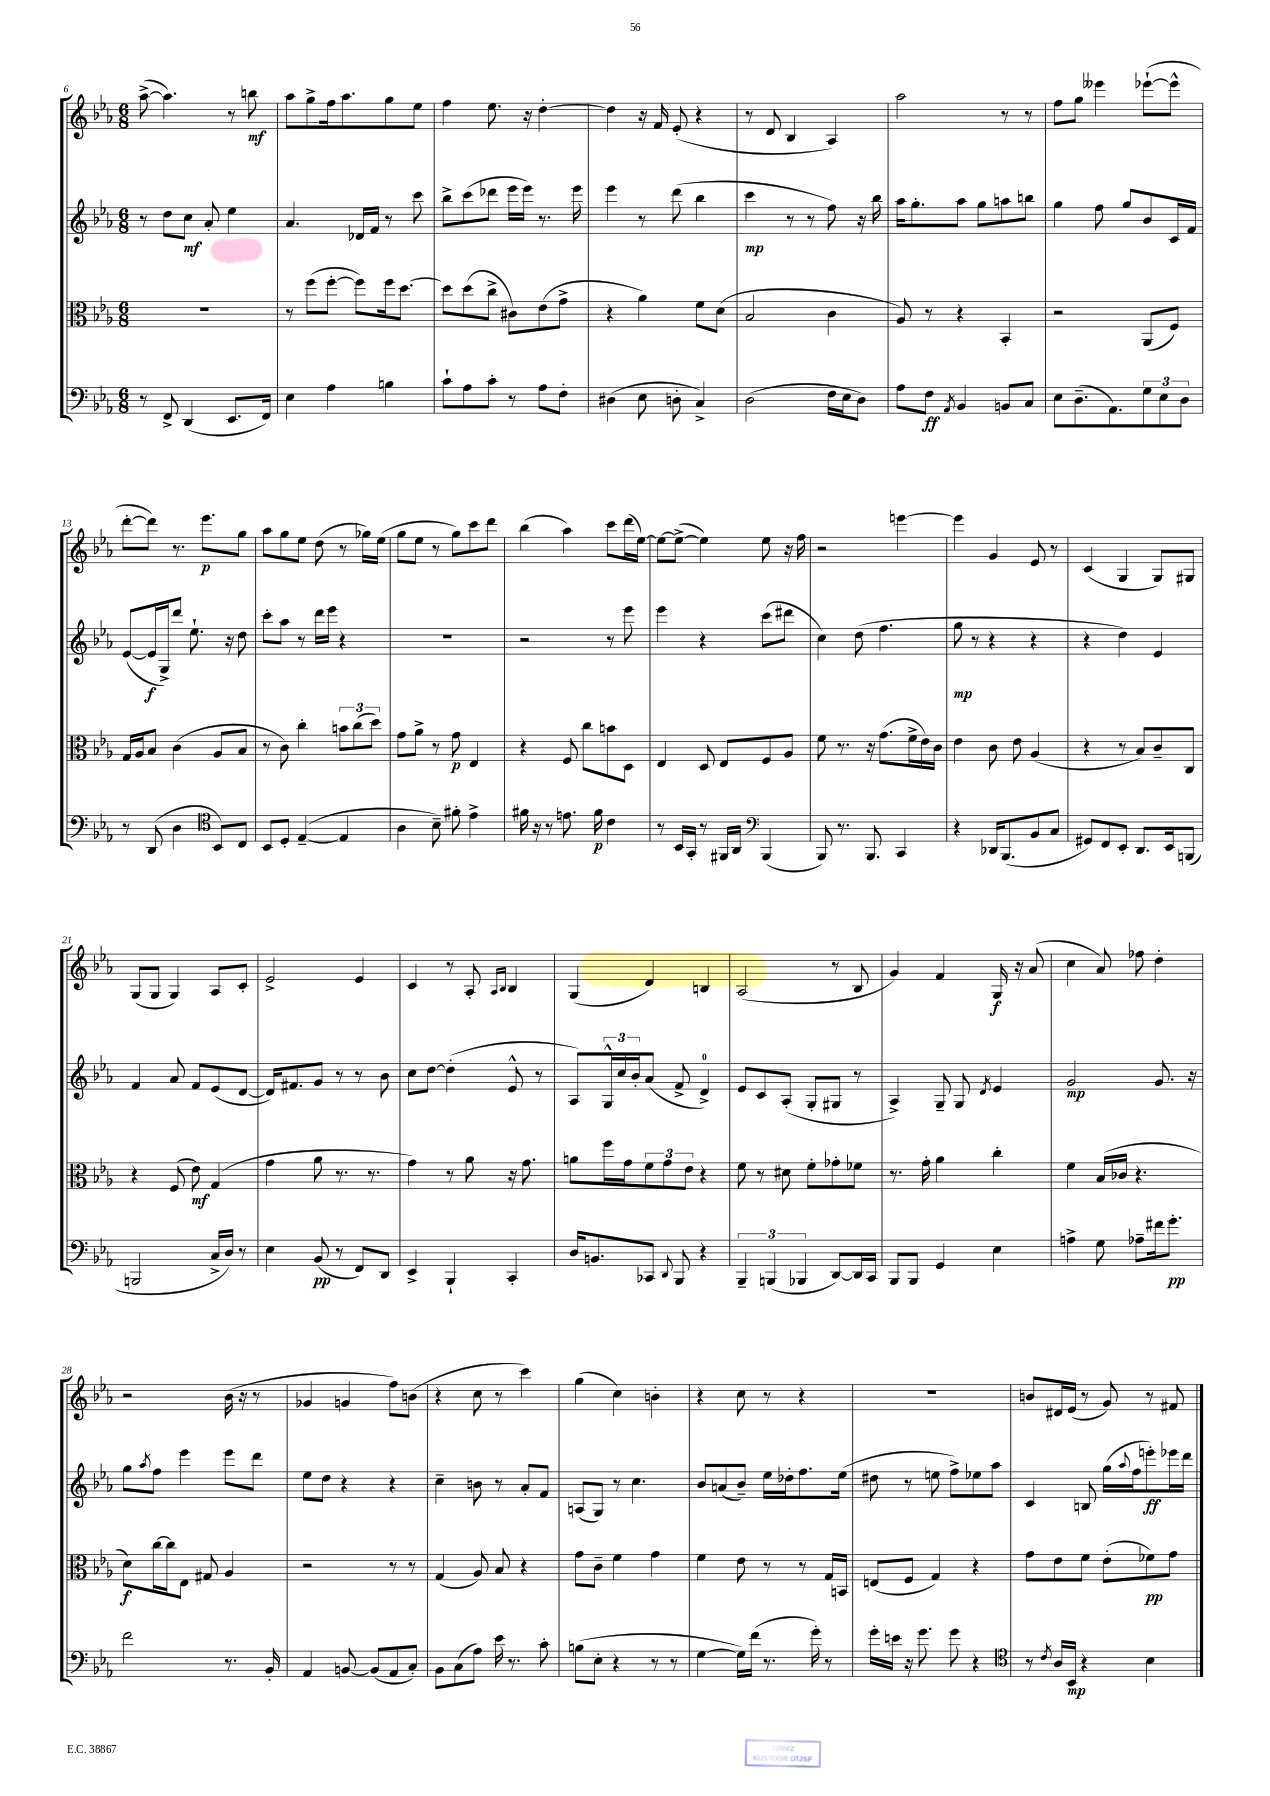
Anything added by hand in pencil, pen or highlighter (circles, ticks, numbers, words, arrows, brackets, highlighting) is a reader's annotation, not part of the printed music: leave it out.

**kern	**kern	**kern	**kern
*staff4	*staff3	*staff2	*staff1
*clefF4	*clefC3	*clefG2	*clefG2
*k[b-e-a-]	*k[b-e-a-]	*k[b-e-a-]	*k[b-e-a-]
*M6/8	*M6/8	*M6/8	*M6/8
8r	2.r	8r	([8aa-^
8FF^	.	8dd	4.aa-])
(4DD	.	8cc	.
.	.	8a-'	.
8.EE-	.	4ee-	8r
.	.	.	8bb
16FF)	.	.	.
=	=	=	=
4E-	8r	4.a-	8aa-
.	(8ff	.	8gg^
4A-	[8ff'	.	16ff
.	.	.	8.aa-
.	8ff])	16d-	.
.	.	16f	.
4B	16ff	8r	8gg
.	[8.dd	.	.
.	.	8ccc	8ee-
=	=	=	=
8c`	8dd]	8bb-^	4ff
8A-	(8dd	(8ccc	.
8c'	8cc^	8ddd-	8.ee-
8r	8c#)	16eee-	.
.	.	16eee-)	16r
8A-	(8e-	8.r	[4dd'
8F'	8g^	.	.
.	.	16eee-	.
=	=	=	=
(4D#	4r	4eee-	4dd]
8E-	4a-)	8r	16r
.	.	.	16f
8D'	.	(8ddd	(8e-'
4C^)	8f	4bb-	4r
.	(8d	.	.
=	=	=	=
(2D	2B-	4ccc	8r
.	.	.	8d
.	.	8r	4B-
.	.	8r	.
16F	4c	8ff)	4A-)
16E-	.	.	.
8D)	.	16r	.
.	.	16bb-	.
=	=	=	=
8A-	8A-)	16aa-	2aa-
.	.	8.gg'	.
8F	8r	.	.
8qAA-	.	.	.
4BB-	4r	8aa-	.
.	.	8gg	.
8BB	4BB-'	8aa	8r
8C	.	8bb	8r
=	=	=	=
8E-	2r	4gg	8ff
(8.D~	.	.	8gg
.	.	8ff	4eee--
8.AA-)	.	.	.
.	.	8gg	.
12G	(8AA-	8b-	([8eee-`
12E-	.	.	.
.	8F)	16c	8eee-^^]
12D	.	.	.
.	.	16f	.
=	=	=	=
8r	16G	([8e-	[8ddd'
.	16A-	.	.
(8DD	8B-	16e-]	8ddd])
.	.	16G^)	.
4D	(4c	8ddd	8.r
.	.	8.ee-`	.
.	.	.	8.eee-
*clefC4	*	*	*
8BB-)	8A-	.	.
.	.	16r	.
8C	8B-	8dd	8gg
=	=	=	=
8BB-	8r	8ccc'	8aa-
8D'	8c)	8aa-	8gg
([4E-~	4cc'	8r	8ee-
.	.	16ddd	(8dd
.	.	16eee-	.
4E-]	12b	4r	8r
.	(12cc	.	.
.	.	.	16gg-)
.	12dd)	.	.
.	.	.	(16ee-
=	=	=	=
4A-	8g	2.r	8gg
.	8a-^	.	8ee-
8B-~)	8r	.	8r
8f#'	8g	.	8gg)
4e-^	4E-	.	8ccc
.	.	.	8ddd
=	=	=	=
16f#	4r	2r	(4bb-
16r	.	.	.
8r	.	.	.
8.e	8F	.	4aa-)
.	8cc	.	.
16f#	.	.	.
4c	8b	8r	8ccc
.	8D	8eee-	(16ddd
.	.	.	[16ee-)
=	=	=	=
8r	4E-	4eee-	8ee-_
16BB-	.	.	(8ee-^_
16GG'	.	.	.
8r	8D	4r	4ee-])
16FF#	8E-	.	.
16AA-	.	.	.
*clefF4	*	*	*
(4BBB-	8F	(8ccc	8ee-
.	8A-	8ddd#	16r
.	.	.	16ff
=	=	=	=
8BBB-)	8f	4cc)	2r
8.r	8.r	.	.
.	.	(8dd	.
8.BBB-	16r	.	.
.	(8.g	4.ff	.
4CC	.	.	[4eee
.	16f^	.	.
.	16e-)	.	.
.	16c	.	.
=	=	=	=
4r	4e-	8gg	4eee]
.	.	8r	.
16DD-	8c	4r	4g
(8.BBB-	.	.	.
.	8e-	.	.
8BB-	(4A-	4r	8e-
8C	.	.	8r
=	=	=	=
8GG#)	4r	4r	(4c
8FF	.	.	.
8EE-'	8r	4dd)	4G
8.DD	8B-)	.	.
.	8c~	4e-	8G)
16EE-	.	.	.
(8BBB	8C	.	8G#
=	=	=	=
2BBB	4r	4f	(8G
.	.	.	8G
.	(8F	8a-	4G)
.	8e-)	8f	.
16C^	(4G	(8e-	8A-
16D)	.	.	.
8r	.	[8d	8c'
=	=	=	=
4E-	4g	16d])	2e-^
.	.	8.f#	.
(8BB-	8a-	8g	.
8r	8.r	8r	.
8FF)	.	8r	4e-
.	8.r	.	.
8DD	.	8b-	.
=	=	=	=
4EE-^	4g)	8cc	4c
.	.	[8dd	.
4BBB-`	8r	(4dd']	8r
.	8a-	.	8A-'
.	.	.	16qqA-
.	.	.	16qqB-
4CC'	16r	8e-^^	4B-
.	8.g	.	.
.	.	8r	.
=	=	=	=
16D	8a	8A-)	(4G
8.BB	.	.	.
.	16ff	24G^^	.
.	.	24cc	.
.	16g	.	.
.	.	24b-'	.
8CC-	12f	(8a-	4d)
.	12g	.	.
8qqDD	.	.	.
8BBB-	.	8f^	.
.	12e-	.	.
4r	4r	4d^)	4B
=	=	=	=
6BBB-~	8f	8e-	(2A-
.	8r	8c	.
(6BBB	.	.	.
.	8d#	(8A-'	.
6BBB-	.	.	.
.	8f'	8G'	.
[8DD)	8g-'	8G#	8r
16DD]	8f-	8r	8B-
16CC	.	.	.
=	=	=	=
8BBB-	8.r	4A-^)	4g)
8BBB-	.	.	.
.	16g'	.	.
4GG	4a-	8G~	4f
.	.	8G	.
.	.	8qd	.
4E-	4cc'	4e-	16G
.	.	.	16r
.	.	.	(8a-
=	=	=	=
4A^	4f	2g	4cc
8G	(16B-	.	8a-)
.	16c-	.	.
8A-~	4.r	.	8ff-
16f#	.	8.g	4dd'
8.g'	.	.	.
.	.	16r	.
=	=	=	=
2f	8d)	8gg	2r
.	.	8qaa-	.
.	[16cc	8ff	.
.	16cc]	.	.
.	8E-	4eee-	.
.	8G#	.	.
8.r	4A-	8eee-	(16b-
.	.	.	16r
.	.	8ddd	8r
16BB-'	.	.	.
=	=	=	=
4AA-	2r	8ee-	4g-
.	.	8dd	.
[8BB	.	4r	4g
(8BB]	.	.	.
8AA-	8r	4r	8ff)
8C')	8r	.	(8b
=	=	=	=
8BB-	(4G	4cc~	4r
(8C	.	.	.
8A-)	8A-)	8b	8cc
16e-	8B-	8r	8r
8.r	.	.	.
.	4r	8a-'	4ccc)
8c'	.	8f	.
=	=	=	=
(8B	8g	(8A	(4gg
8E-'	8c~	8G)	.
4r	4f	8r	4cc)
.	.	4.cc	.
8r	4g	.	4b'
8r	.	.	.
=	=	=	=
[4G	4f	8b-	4r
.	.	(8a	.
16G])	8e-	8b-~)	8cc
(16f	.	.	.
8.r	8r	16ee-	8r
.	.	16dd-'	.
.	8r	8.ff	4r
16g')	.	.	.
8r	16G	.	.
.	16BB	(16ee-	.
=	=	=	=
16g'	(8E	8dd#	2.r
16e	.	.	.
16r	8F	8r	.
8.g	.	.	.
.	4G)	8ee	.
8g	.	8ff^)	.
4r	4r	8ee-	.
.	.	8aa-	.
=	=	=	=
*clefC4	*	*	*
8r	8g	4c	8b
8qc	.	.	.
16A-	8e-	.	16d#
16BB-	.	.	(16e-
4r	8f	8B	8r
.	(8e-'	(16gg	8g)
.	.	8qqaa-	.
.	.	16ff	.
4B-	8f-)	8eee')	8r
.	8g	16eee-	8f#
.	.	16ddd	.
==	==	==	==
*-	*-	*-	*-
